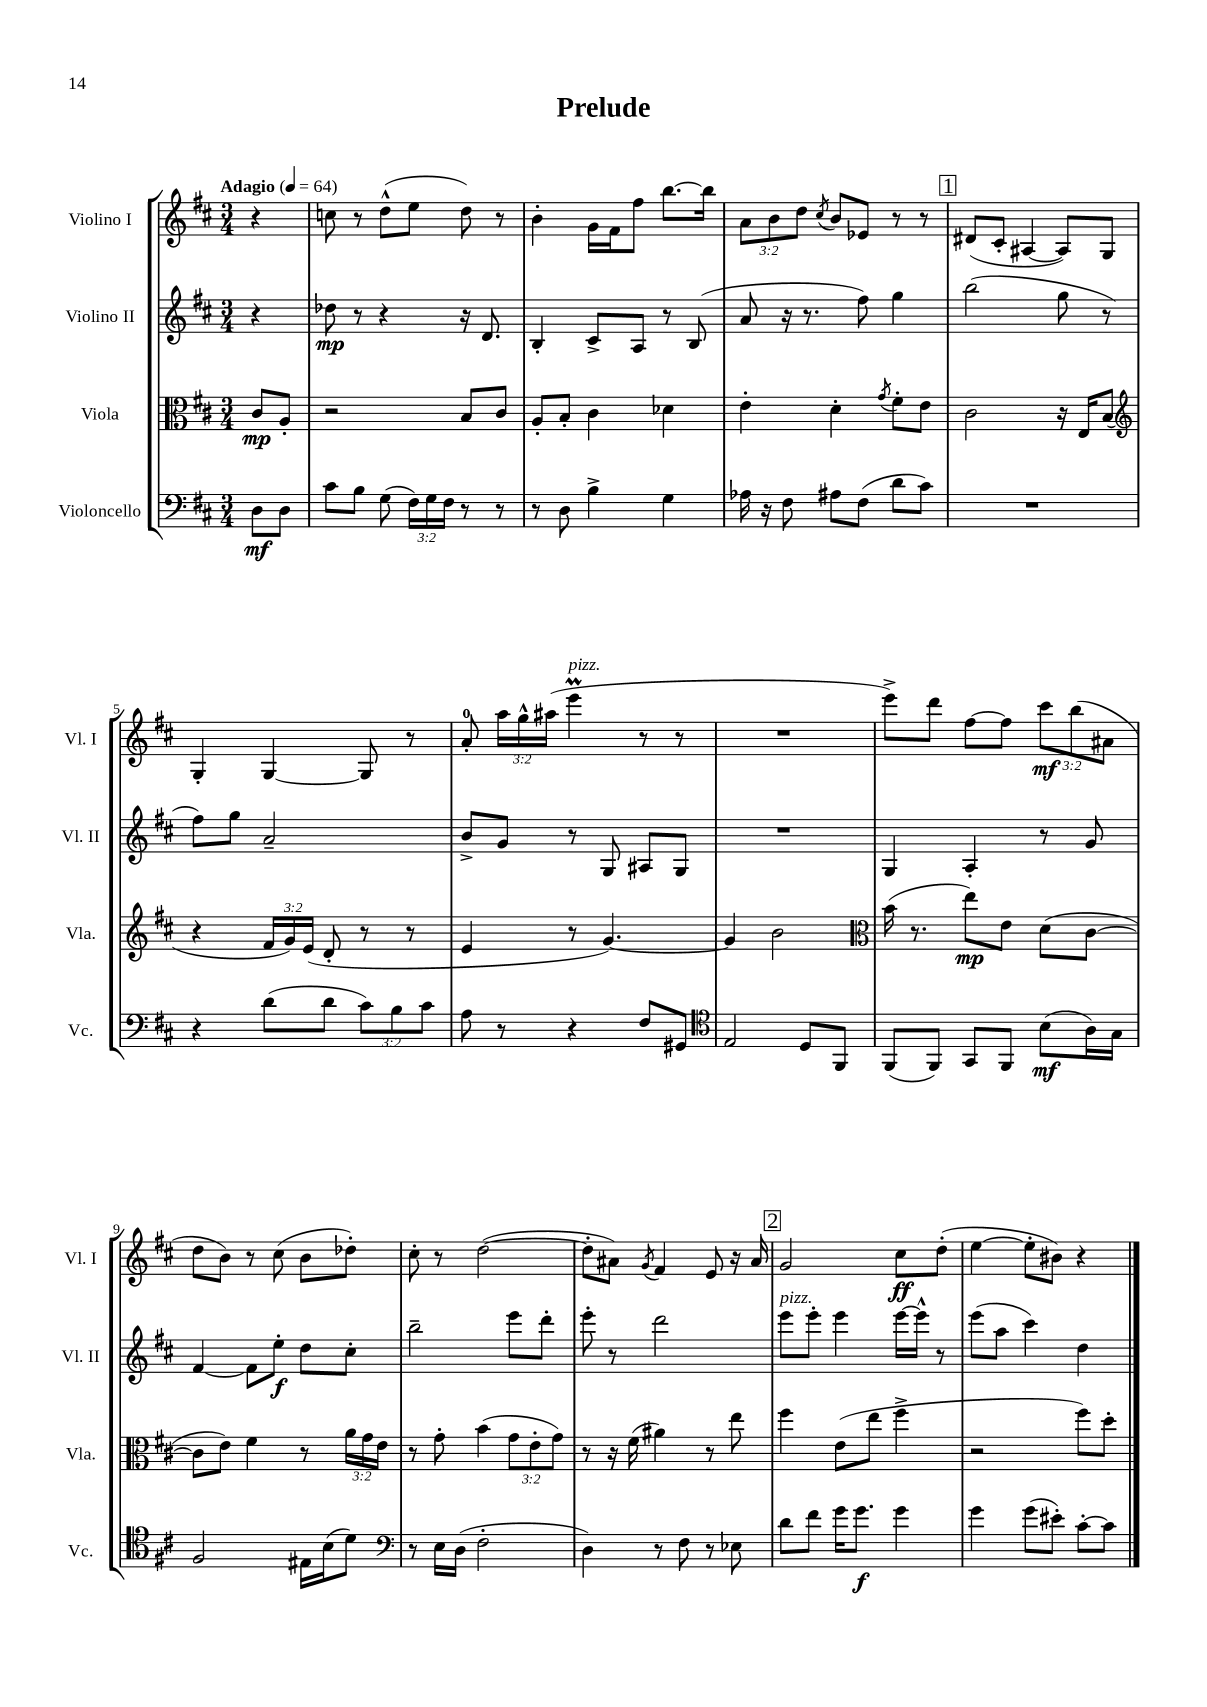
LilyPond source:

\header { title = "Prelude" }
<<
\new StaffGroup <<
\new Staff = "s0" \with { instrumentName = "Violino I" shortInstrumentName = "Vl. I" } {
    \clef treble \key d \major \numericTimeSignature \time 3/4 \override Staff.TupletNumber.text = #tuplet-number::calc-fraction-text \partial 4 \tempo "Adagio" 4 = 64
    \autoBeamOff r4 |
    c''8 r8 d''8[-^( e''8] d''8) r8 |
    b'4-. g'16[ fis'16 fis''8] b''8.[~ b''16] |
    \tuplet 3/2 { a'8[ b'8 d''8] } \acciaccatura { cis''8 } b'8[ ees'8] r8 r8 |
    \mark \markup { \box "1" } dis'8[( cis'8]-. ais4~ ais8[) g8] |
    g4-. g4~ g8 r8 |
    a'8-0-. \tuplet 3/2 { a''16[ g''16-^ ais''16]( } e'''4\prall^\markup { \italic "pizz." } r8 r8 |
    R2. |
    e'''8[->) d'''8] fis''8[~ fis''8] \tuplet 3/2 { cis'''8[\mf b''8( ais'8] } |
    d''8[ b'8]) r8 cis''8( b'8[ des''8]-.) |
    cis''8-. r8 d''2~( |
    d''8[-. ais'8]) \acciaccatura { g'8 } fis'4 e'8 r16 ais'16 |
    \mark \markup { \box "2" } g'2 cis''8[\ff d''8]-.( |
    e''4~ e''8[-. bis'8]) r4 \bar "|." |
}
\new Staff = "s1" \with { instrumentName = "Violino II" shortInstrumentName = "Vl. II" } {
    \clef treble \key d \major \numericTimeSignature \time 3/4 \partial 4
    \autoBeamOff r4 |
    des''8\mp r8 r4 r16 d'8. |
    b4-. cis'8[-> a8] r8 b8( |
    a'8 r16 r8. fis''8) g''4 |
    \mark \markup { \box "1" } b''2( g''8 r8 |
    fis''8[) g''8] a'2-- |
    b'8[-> g'8] r8 g8 ais8[ g8] |
    R2. |
    g4 a4-. r8 g'8 |
    fis'4~ fis'8[ e''8]-.\f d''8[ cis''8]-. |
    b''2-- e'''8[ d'''8]-. |
    e'''8-. r8 d'''2 |
    \mark \markup { \box "2" } e'''8[^\markup { \italic "pizz." } e'''8]-. e'''4 e'''16[~ e'''16]-^ r8 |
    e'''8[( a''8] cis'''4) d''4 \bar "|." |
}
\new Staff = "s2" \with { instrumentName = "Viola" shortInstrumentName = "Vla." } {
    \clef alto \key d \major \numericTimeSignature \time 3/4 \override Staff.TupletNumber.text = #tuplet-number::calc-fraction-text \partial 4
    \autoBeamOff cis'8[\mp a8]-. |
    r2 b8[ cis'8] |
    a8[-. b8]-. cis'4 des'4 |
    e'4-. d'4-. \acciaccatura { g'8 } fis'8[-. e'8] |
    \mark \markup { \box "1" } cis'2 r16 e16[ b8]( |
    \clef treble r4 \tuplet 3/2 { fis'16[ g'16) e'16]( } d'8-. r8 r8 |
    e'4 r8 g'4.~) |
    g'4 b'2 |
    \clef alto b'16( r8. e''8[\mp) e'8] d'8[( cis'8]~ |
    cis'8[ e'8]) fis'4 r8 \tuplet 3/2 { a'16[ g'16 e'16] } |
    r8 g'8-. b'4( \tuplet 3/2 { g'8[ e'8-. g'8]) } |
    r8 r16 fis'16( ais'4) r8 e''8 |
    \mark \markup { \box "2" } fis''4 e'8[( e''8] fis''4-> |
    r2 fis''8[) d''8]-. \bar "|." |
}
\new Staff = "s3" \with { instrumentName = "Violoncello" shortInstrumentName = "Vc." } {
    \clef bass \key d \major \numericTimeSignature \time 3/4 \override Staff.TupletNumber.text = #tuplet-number::calc-fraction-text \partial 4
    \autoBeamOff d8[\mf d8] |
    cis'8[ b8] g8( \tuplet 3/2 { fis16[) g16 fis16] } r8 r8 |
    r8 d8 b4-> g4 |
    aes16 r16 fis8 ais8[ fis8]( d'8[ cis'8]) |
    \mark \markup { \box "1" } R2. |
    r4 d'8[( d'8] \tuplet 3/2 { cis'8[) b8 cis'8] } |
    a8 r8 r4 fis8[ gis,8] |
    \clef tenor e2 d8[ fis,8] |
    fis,8[( fis,8]) g,8[ fis,8] b8[\mf( a16) g16] |
    fis2 eis16[ b16( d'8]) |
    \clef bass r8 e16[ d16]( fis2-. |
    d4) r8 fis8 r8 ees8 |
    \mark \markup { \box "2" } d'8[ fis'8] g'16[ g'8.]\f g'4 |
    g'4 g'8[( eis'8]-.) cis'8[~-. cis'8] \bar "|." |
}
>>
>>
